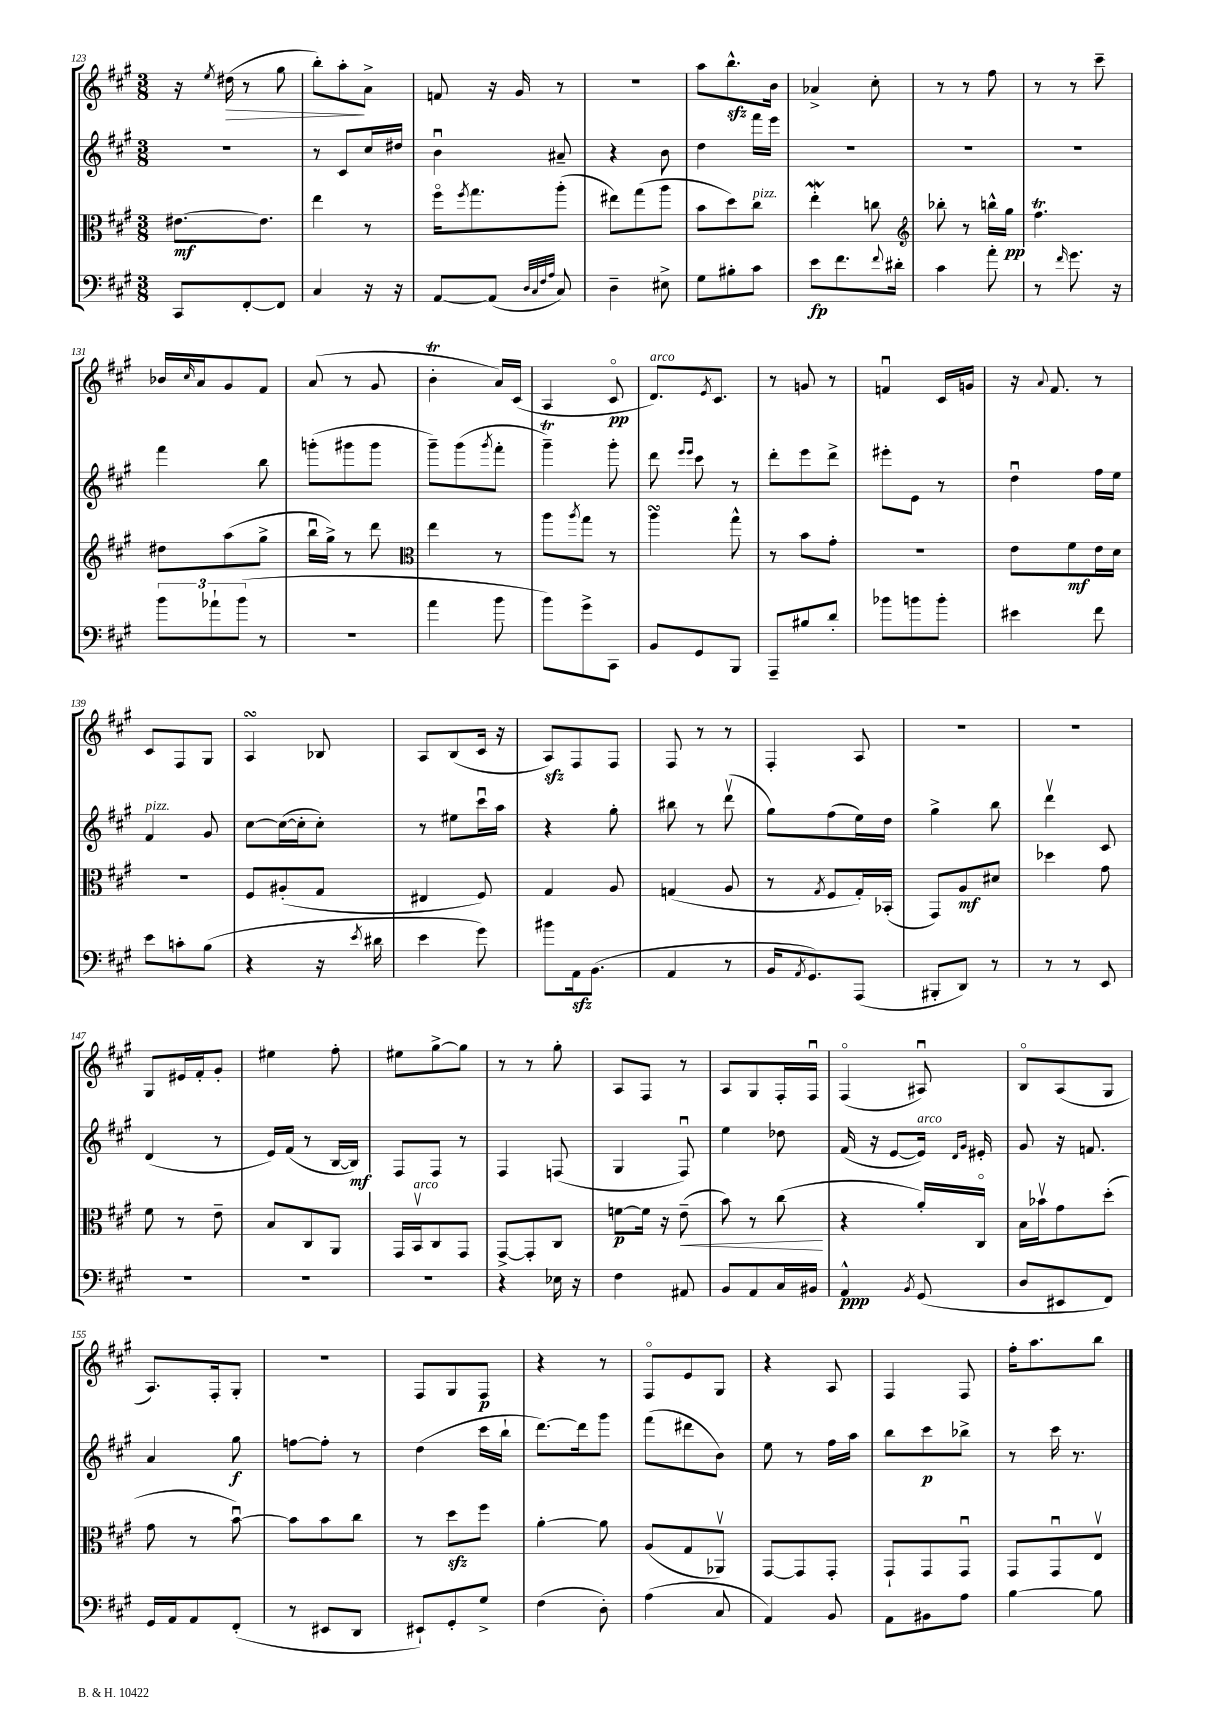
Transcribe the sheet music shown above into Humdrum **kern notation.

**kern	**kern	**kern	**kern
*staff4	*staff3	*staff2	*staff1
*clefF4	*clefC3	*clefG2	*clefG2
*k[f#c#g#]	*k[f#c#g#]	*k[f#c#g#]	*k[f#c#g#]
*M3/8	*M3/8	*M3/8	*M3/8
8CC#/L	[8.e#\L	4.r	16r
.	.	.	8qee/
.	.	.	(16dd#\
[8FF#'/	.	.	8r
.	8.e#\]J	.	.
8FF#/]J	.	.	8gg#\
=	=	=	=
4C#/	4ee\	8r	8bb'\L)
.	.	8c#/L	8aa'\
16r	8r	16cc#/L	8a^\J
16r	.	16dd#/JJ	.
=	=	=	=
[8AA/L	16ff#o\LK	4bu\	8f/
.	8qff#/	.	.
.	8.gg#\	.	.
(8AA/]J	.	.	16r
.	.	.	16g#/
32qqD/LLL	.	.	.
32qqC#/	.	.	.
32qqF#/	.	.	.
32qqA/JJJ	.	.	.
8C#/)	(8aa'\J	8a#~/	8r
=	=	=	=
4D~\	8ee#\L)	4r	4.r
.	(8gg#\	.	.
8E#^\	8aa\J	8b\	.
=	=	=	=
8G#\L	8b\L	4dd\	8aa\L
8B#'\	8dd\)	.	8.bb^^\
8c#\J	8cc#\J	16fff#\LL	.
.	.	16eee\JJ	16b\Jk
=	=	=	=
8e\L	4ee'\	4.r	4a-^/
8.f#\	.	.	.
.	8cc\	.	8cc#'\
8qqf#/	.	.	.
16d#'\Jk	.	.	.
=	=	=	=
*	*clefG2	*	*
4c#\	8bb-'\	4.r	8r
.	8r	.	8r
8a'\	16bb^^\LL	.	8ff#\
.	16gg#\JJ	.	.
=	=	=	=
8r	4.ff#\	4.r	8r
16qqf#/	.	.	.
8.g#\	.	.	8r
.	.	.	8ccc#~\
16r	.	.	.
=	=	=	=
12b\L	8dd#\L	4fff#\	16b-/LL
.	.	.	16qqcc#/
.	.	.	16a/J
12a-`\	.	.	.
.	(8aa\	.	8g#/
(12b\J	.	.	.
8r	8gg#^\J	8bb\	8f#/J
=	=	=	=
4.r	16bbu\LL	(8ggg'\L	(8a/
.	16gg#^\JJ)	.	.
.	8r	8ggg#\	8r
.	8ddd\	8ggg#\J	8g#/
=	=	=	=
*	*clefC3	*	*
4a\	4ee\	8ggg#~\L)	4b'\
.	.	(8ggg#\	.
.	.	8qggg#/	.
8b\	8r	8fff#'\J	16a/LL)
.	.	.	(16c#/JJ
=	=	=	=
8b\L)	8aa\L	4ggg#~\)	4A/
.	8qaa/	.	.
8g#^\	8gg#\J	.	.
8CC#\J	8r	8ggg#'\	8c#o/
=	=	=	=
8BB/L	4aa\	8ddd\	8.d/L)
.	.	16qqeee/LL	.
.	.	16qqeee/JJ	.
8GG#/	.	8ccc#\	.
.	.	.	8qe/
.	.	.	8.c#/J
8BBB/J	8gg#^^\	8r	.
=	=	=	=
8AAA~/L	8r	8ddd'\L	8r
8B#/	8b\L	8eee\	8g/
8d'/J	8g#'\J	8ddd^\J	8r
=	=	=	=
8b-\L	4.r	8eee#'\L	4fu/
8b\	.	8e\J	.
8b'\J	.	8r	16c#/LL
.	.	.	16g/JJ
=	=	=	=
4e#\	8e\L	4ddu\	16r
.	.	.	8qqa/
.	.	.	8.f#/
.	8f#\	.	.
8f#\	16e\L	16ff#\LL	8r
.	16d\JJ	16ee\JJ	.
=	=	=	=
8e\L	4.r	4f#/	8c#/L
8c'\	.	.	8F#/
(8B\J	.	8g#/	8G#/J
=	=	=	=
4r	8F#/L	[8cc#\L	4A/
.	(8A#'/	(16cc#\_L	.
.	.	16cc#'\]J	.
16r	8G#/J	8cc#'\J)	8B-/
8qe/	.	.	.
16d#\	.	.	.
=	=	=	=
4e\	4E#/	8r	8A/L
.	.	8ee#\L	(8B/
8g#\)	8F#/)	16ccc#u\L	16c#/Jk
.	.	16aa\JJ	16r
=	=	=	=
8b#\L	4G#/	4r	8A/L)
16AA\k	.	.	8F#/
(8.BB\J	.	.	.
.	8A/	8gg#'\	8F#/J
=	=	=	=
4AA/	(4G/	8bb#\	8F#/
.	.	8r	8r
8r	8A/	(8dddv\	8r
=	=	=	=
16BB/LK	8r	8gg#\L)	4F#'/
8qAA/	.	.	.
8.GG#/)	.	.	.
.	8qG#/	.	.
.	8F#/L	(8ff#\	.
(8AAA/J	16G#'/L)	16ee\L)	8A/
.	(16BB-'/JJ	16dd\JJ	.
=	=	=	=
8BBB#'/L	8GG#/L)	4gg#^\	4.r
8DD/J)	8A/	.	.
8r	8d#/J	8bb\	.
=	=	=	=
8r	4dd-\	4dddv\	4.r
8r	.	.	.
8EE/	8g#\	8c#/	.
=	=	=	=
4.r	8f#\	(4d/	8G#/L
.	8r	.	16e#/L
.	.	.	16f#'/J
.	8e~\	8r	8g#'/J
=	=	=	=
4.r	8B/L	16e/LL)	4ee#\
.	.	(16f#/JJ	.
.	8C#/	8r	.
.	8AA/J	[16B/LL	8ff#'\
.	.	16B/]JJ)	.
=	=	=	=
4.r	16GG#/LL	8F#/L	8ee#\L
.	16BBv/J	.	.
.	8C#/	8F#/J	[8gg#^\
.	8GG#/J	8r	8gg#\]J
=	=	=	=
4r	[8GG#^/L	4F#/	8r
.	8GG#'/]	.	8r
16E-\	8C#/J	(8F/	8gg#'\
16r	.	.	.
=	=	=	=
4F#\	[8f\L	4G#/	8A/L
.	16f\]Jk	.	8F#/J
.	16r	.	.
8AA#/	(8e~\	8F#u/)	8r
=	=	=	=
8BB/L	8b\)	4ee\	8A/L
8AA/	8r	.	8G#/
16C#/L	(8cc#\	8dd-\	16F#'/L
16BB#/JJ	.	.	16F#u/JJ
=	=	=	=
4AA^^/	4r	(16f#/	(4F#o/
.	.	16r	.
.	.	[8e/L	.
8qBB/	.	.	.
(8GG#/	16a'/LL)	16e/]Jk)	8A#u/)
.	.	16qqd/LL	.
.	.	16qqg#/JJ	.
.	16C#o/JJ	16e#'/	.
=	=	=	=
8D/L	16B\LL	8g#/	8Bo/L
.	16b-v\J	.	.
8EE#/	8g#\	16r	(8A/
.	.	8.f/	.
8FF#/J)	(8dd'\J	.	8G#/J
=	=	=	=
16GG#/LL	8g#\	4a/	8.A/L)
16AA/J	.	.	.
8AA/	8r	.	.
.	.	.	16F#'/k
(8FF#'/J	[8bu\)	8gg#\	8G#'/J
=	=	=	=
8r	8b\]L	[8ff\L	4.r
8EE#/L	8b\	8ff'\]J	.
8DD/J	8cc#\J	8r	.
=	=	=	=
8EE#`/L)	8r	(4dd\	8F#/L
8GG#'/	8dd\L	.	8G#/
8G#^/J	8ff#\J	16ccc#\LL	8F#/J
.	.	16bb`\JJ	.
=	=	=	=
(4F#\	[4a'\	[8.ddd\L)	4r
.	.	16ddd\]k	.
8D'\)	8a\]	8ggg#\J	8r
=	=	=	=
(4A\	(8A/L	(8fff#\L	8F#o/L
.	8G#/	8ddd#\	8e/
8C#/	8AA-v/J)	8b\J)	8G#/J
=	=	=	=
4AA/)	[8GG#/L	8ee\	4r
.	8GG#/]	8r	.
8BB/	8GG#'/J	16ff#\LL	8A/
.	.	16aa\JJ	.
=	=	=	=
8AA\L	8GG#`/L	8bb\L	4F#/
8BB#\	8GG#/	8ccc#\	.
8A\J	8GG#u/J	8bb-^\J	8F#/
=	=	=	=
[4B\	8GG#/L	8r	16ff#'\LK
.	.	.	8.aa\
.	8GG#u/	16ccc#\	.
.	.	8.r	.
8B\]	8Ev/J	.	8bb\J
==	==	==	==
*-	*-	*-	*-
